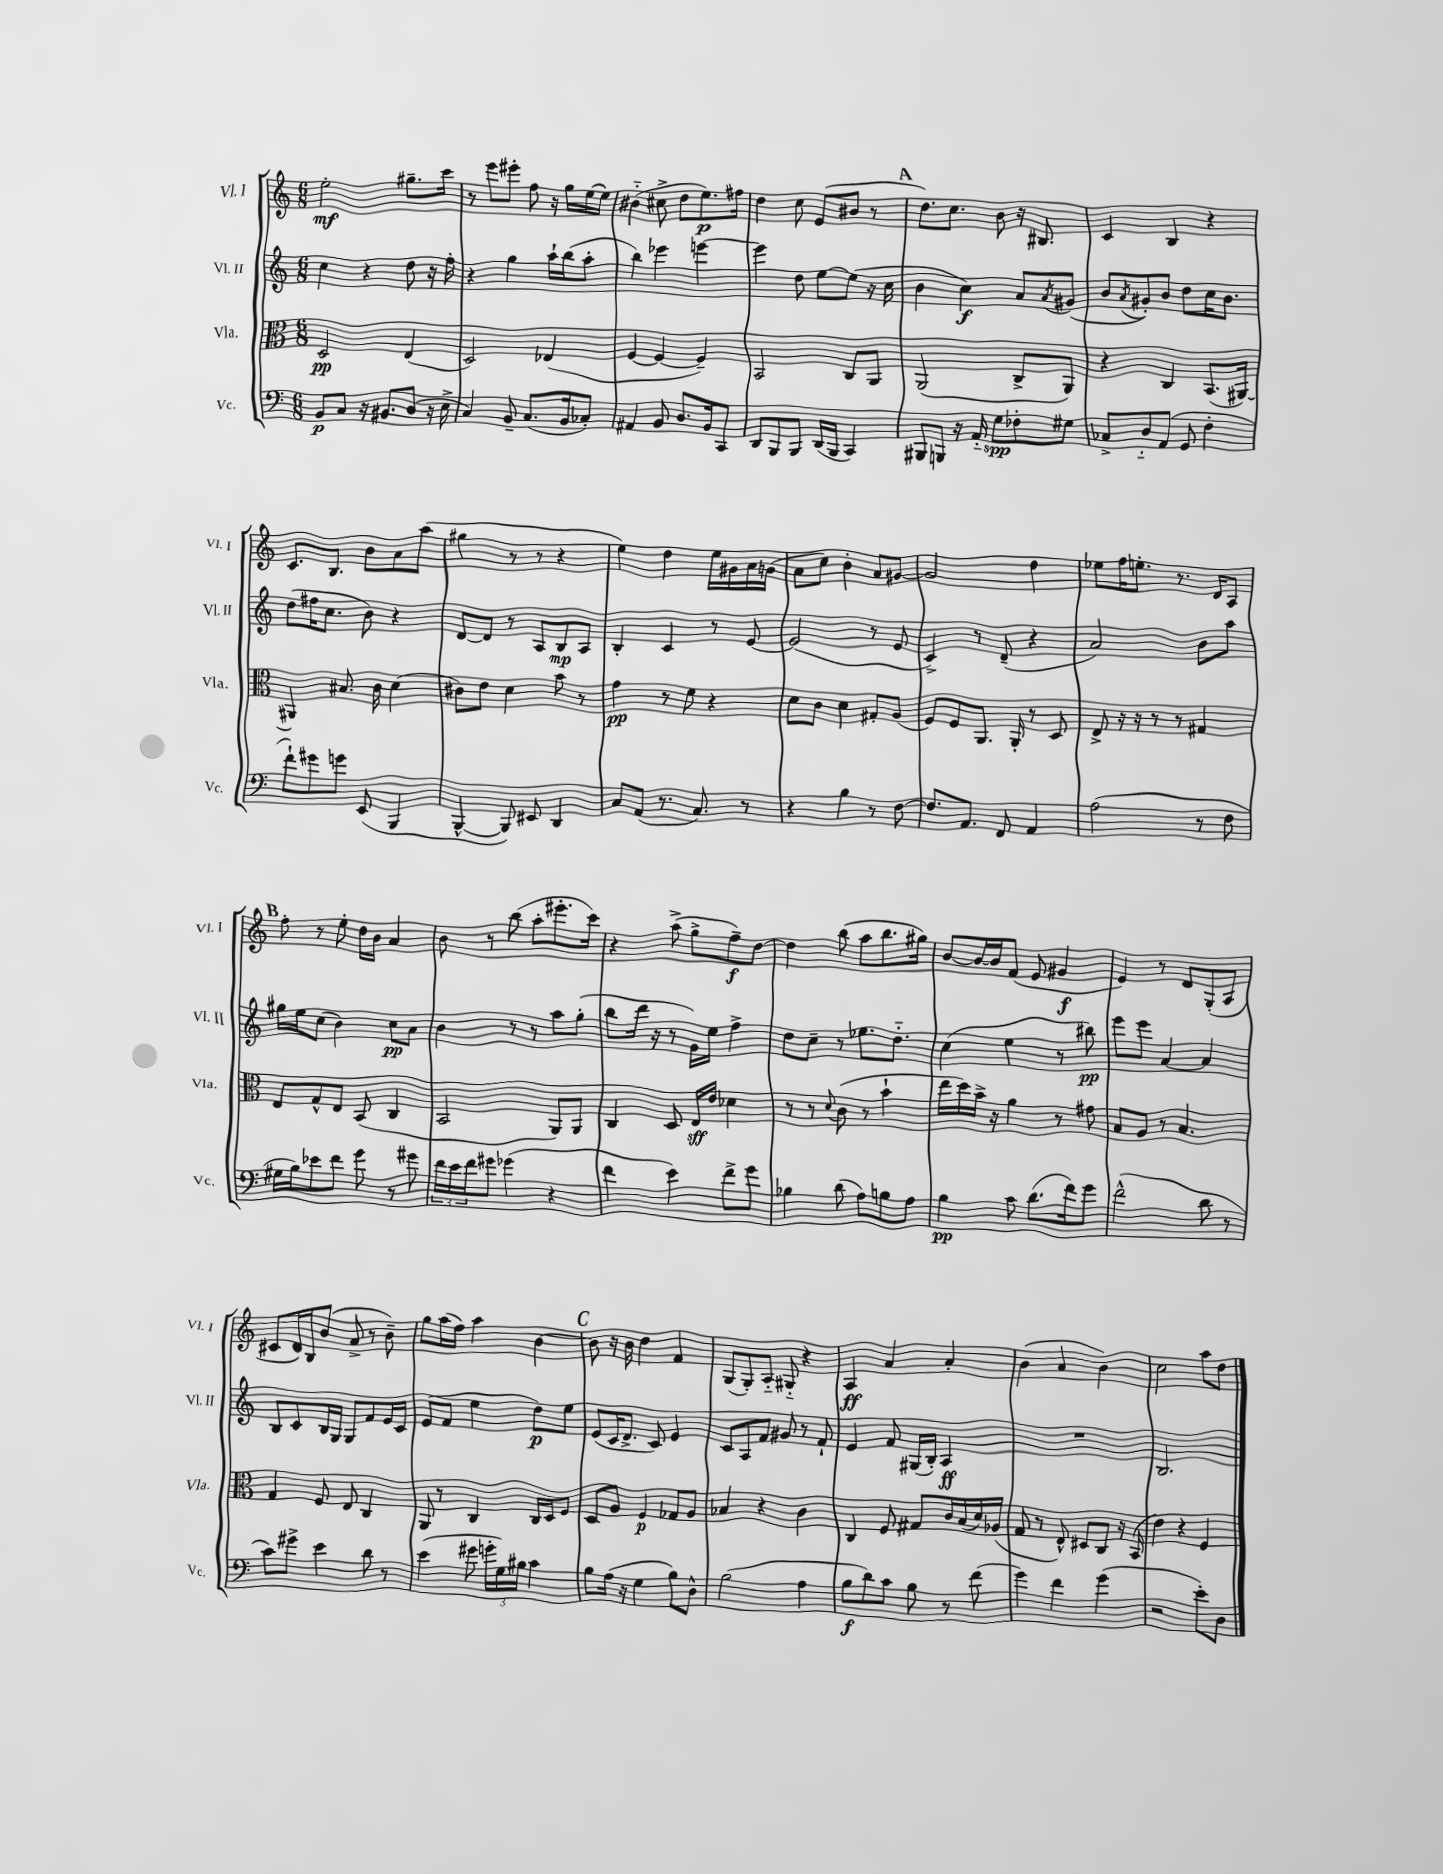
<<
\new StaffGroup <<
\new Staff = "s0" \with { instrumentName = "Vl. I" shortInstrumentName = "Vl. I" } {
    \clef treble \key c \major \numericTimeSignature \time 6/8
    e''2-.\mf gis''8.-- c'''16 |
    r8 e'''8 eis'''8-. f''8 r16 g''16 e''16~ e''16 |
    bis'4-_( cis''8-> d''8 e''8.\p) fis''16 |
    d''4 c''8 e'8( bis'8 r8 |
    \mark \markup { \bold "A" } d''8.) c''8. b'8 r16 bis8. |
    c'4 b4 r4 |
    c'8. b8. b'8 a'8 a''8( |
    gis''4 r8 r8 r4 |
    e''4) d''4 e''16 gis'16 a'16 g'16( |
    a'8 c''8) b'4-. a'8 gis'8~ |
    gis'2 d''4 |
    ees''8 f''16 e''8.-. r8. d'16 a8 |
    \mark \markup { \bold "B" } f''8-. r8 e''8-. d''16 b'16 a'4 |
    b'8 r8 b''8( a''8-. eis'''8.-. c'''16) |
    r4 a''8->( g''8-> f''8--\f) d''8~ |
    d''4 b''8( a''8 b''8. gis''16) |
    b'8~ b'16~ b'16 f'8( e'8 gis'4\f |
    e'4) r8 d'8 g8-.( a8 |
    cis'8 d'16) b16 b'8( a'8-> r8 b'8--) |
    g''8 a''16( f''16) a''4 b'4~ |
    \mark \markup { \bold "C" } b'8 r16 b'16 d''4 f'4 |
    g8( g8-.) a8-_ gis8-_ r4 |
    a4\ff a'4 a'4-. |
    b'4( a'4 b'4) |
    c''2 a''8 d''8 \bar "|." |
}
\new Staff = "s1" \with { instrumentName = "Vl. II" shortInstrumentName = "Vl. II" } {
    \clef treble \key c \major \numericTimeSignature \time 6/8
    c''4 r4 d''8 r16 f''16-. |
    r4 g''4 a''16-! b''16( a''8-. |
    b''4) ees'''4 e'''4~ |
    e'''4 d''8 e''8~ e''8( r16 c''16 |
    \mark \markup { \bold "A" } b'4 c''4\f) a'8 \acciaccatura { a'8 } gis'8( |
    b'8 \acciaccatura { a'8 } gis'8-.) b'8 d''8 c''16 b'8. |
    d''8( fis''16 c''8. b'8) r4 |
    d'8~ d'8 r8 a8 b8\mp a8 |
    b4-. c'4 r8 e'8~ |
    e'2( r8 e'8 |
    c'4->) r8 d'8--( r4 |
    a'2) b'8 a''8 |
    \mark \markup { \bold "B" } gis''16 e''16 c''8( b'4) c''8\pp a'8 |
    b'4 r8 r8 a''8 g''8-.( |
    b''8 d'''16 r16 r8 g'16) e''16 f''4-> |
    d''8 c''8-- r8 ees''8. d''8.-_ |
    c''4( e''4 r8 bis''8\pp) |
    e'''8 e'''8 a'4~ a'4 |
    b8 c'8 b16 g16 g8 f'8 e'16 c'16 |
    e'8( f'8 e''4 d''8\p) e''8 |
    \mark \markup { \bold "C" } e'8( c'16 d'8.-> c'8) e'4 |
    c'8 a8 f'8 gis'8 r8 f'8-! |
    e'4 f'8 gis16( b16-.) a4\ff |
    R2. |
    b2. \bar "|." |
}
\new Staff = "s2" \with { instrumentName = "Vla." shortInstrumentName = "Vla." } {
    \clef alto \key c \major \numericTimeSignature \time 6/8
    d2\pp e4( |
    d2) ees4( |
    f4~ f4~ f4--) |
    b,2 c8 a,8 |
    \mark \markup { \bold "A" } a,2( c8-> a,8) |
    r4 c4 b,8.( ais,16~) |
    ais,4 bis8. c'16 d'4( |
    cis'8) e'8 d'4 b'8 r8 |
    g'4\pp r8 f'8 r4 |
    d'8 c'8 d'4 gis8-. a8( |
    f8) f8 a,8. a,16-. r8 d8 |
    e8-> r16 r16 r8 r8 gis4 |
    \mark \markup { \bold "B" } e8 g8-^ e8 b,8( c4 |
    b,2 a,8) a,8 |
    c4 d8 e16\sff e'16 des'4 |
    r8 r8 \appoggiatura { d'8 } c'8( r8 b'4-! |
    e''16 d''16) b'16-> r16 a'4 r8 gis'8 |
    b8 a8 r8 b4. |
    g4 f8 e8 c4 |
    a,8 r8 c4 c16 d16 f8 |
    \mark \markup { \bold "C" } d8 a8 f4\p ges8 a8 |
    bes4 r4 c'4 |
    c4 f8 gis8 c'16 b16( d'16) aes16( |
    g8 r8 e8-^) dis8 c8 r16 b,16( |
    e'4) r4 f4 \bar "|." |
}
\new Staff = "s3" \with { instrumentName = "Vc." shortInstrumentName = "Vc." } {
    \clef bass \key c \major \numericTimeSignature \time 6/8
    b,8\p c8 r16 bis,8. d8( r16 e16-> |
    c4) b,8-- c8.( b,16 ces8-.) |
    ais,4 b,8 d8. b,16 c,8 |
    d,8 b,,8 b,,8 d,16( b,,16 c,4) |
    \mark \markup { \bold "A" } bis,,8 b,,8 r16 a,16-_ g8\spp fes8-. gis8 |
    ces8-> d8-_ a,8( g,8 f4-. |
    f'8-!) gis'8 g'8 e,8( b,,4 |
    b,,4~-^ b,,8) eis,8 d,4 |
    c8 a,8( r8. c8.) r8 |
    r4 b4 r8 f8~ |
    f8. a,8. f,8 a,4 |
    a2( r8 f8 |
    \mark \markup { \bold "B" } gis16 b16) ees'8 f'8 g'8 r8 gis'8 |
    \tuplet 3/2 { f'16 e'16 f'16 } gis'8 ges'4( r4 |
    f'4 e'4) f'8-> g'8 |
    bes4 d'8( a8) b8 a8 |
    b4\pp c'8 d'8.( f'16) g'8 |
    f'2-^( d'8 r8 |
    c'8) gis'8-> e'4 d'8 r8 |
    e'4( gis'8 \tuplet 3/2 { g'16-. g16) bis16 } c'4 |
    \mark \markup { \bold "C" } b8 a16( r16 g4 b8) d8-^ |
    b2( a4 |
    b8\f d'8) c'8 b8 r8 f'8( |
    g'4) f'4 g'4( |
    r2 e'8-.) d8 \bar "|." |
}
>>
>>
\layout { \context { \Score \remove "Bar_number_engraver" } }
